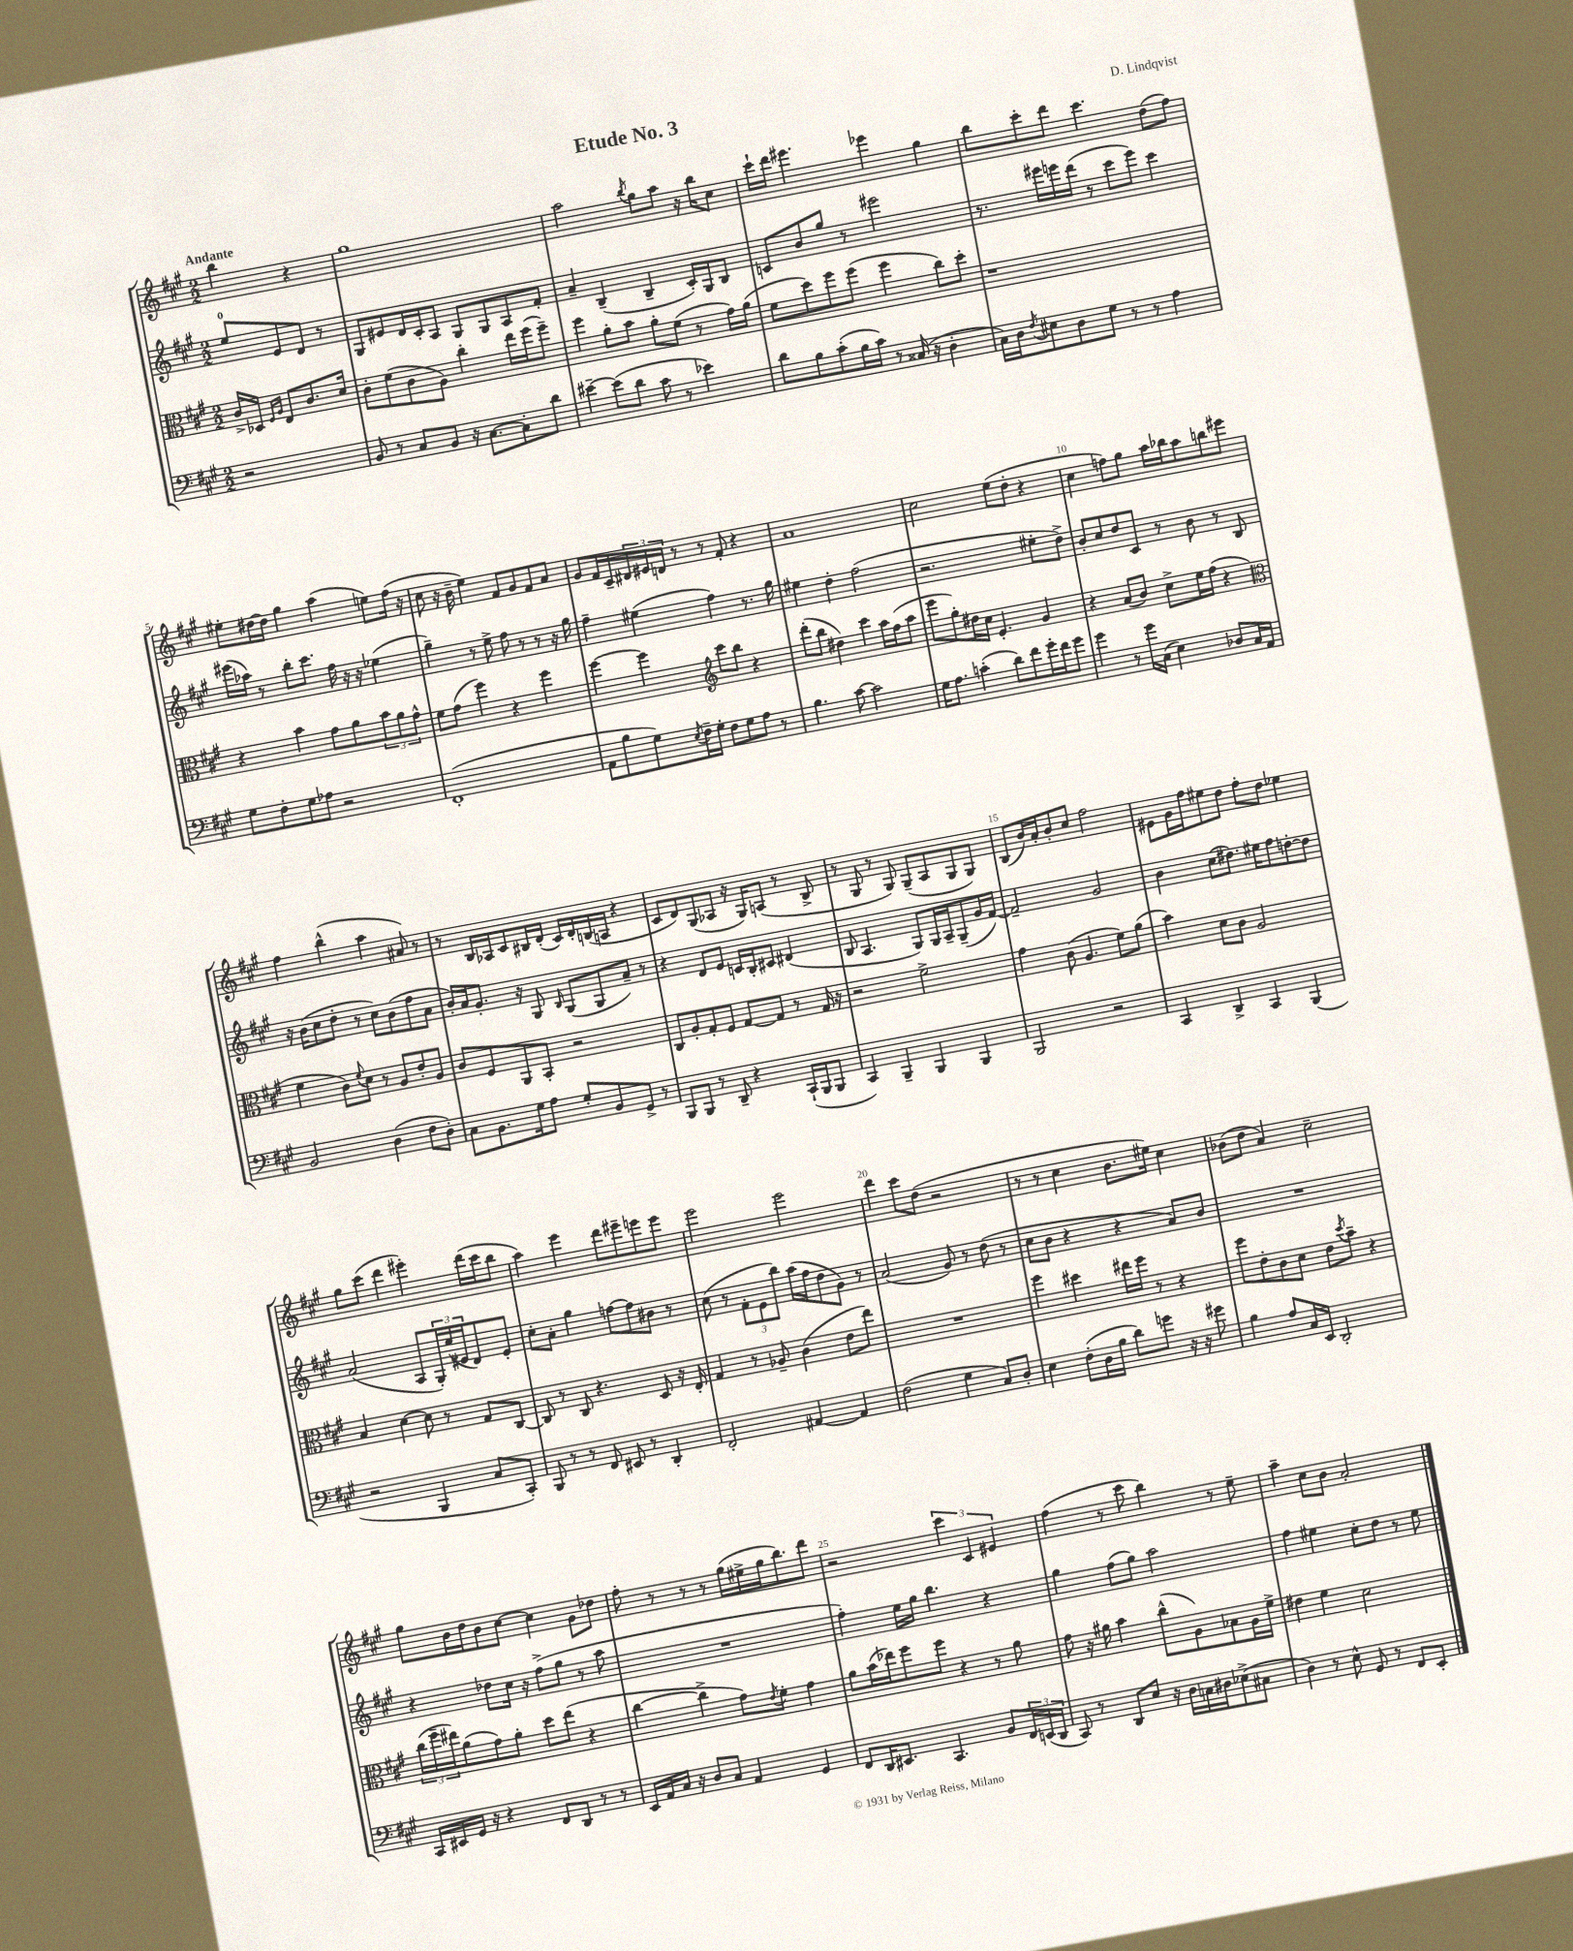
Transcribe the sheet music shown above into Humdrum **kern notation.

**kern	**kern	**kern	**kern
*part4	*part3	*part2	*part1
*staff4	*staff3	*staff2	*staff1
*clefF4	*clefC3	*clefG2	*clefG2
*k[f#c#g#]	*k[f#c#g#]	*k[f#c#g#]	*k[f#c#g#]
*M2/2	*M2/2	*M2/2	*M2/2
=	=	=	=
!	!	!	!LO:TX:a:B:t=Andante
2r	16c#^/LL	8ee/L	4bb\
.	16D-X/JJ	.	.
.	16qqF#/LL	.	.
.	16qqA/JJ	.	.
.	8E/L	8e/	.
.	8.c#/	8d/J	4r
.	.	8r	.
.	16d/Jk	.	.
=1	=1	=1	=1
8BB/	8c#'\L	8G#/L	1gg#
8r	(8f#\	8e#X/	.
8C#/L	8c#\	16d/L	.
.	.	16c#'/J	.
8BB/J	8A\J)	8A/J	.
16r	4cc#'\	8G#/L	.
[8.C#\L	.	.	.
.	.	8G#/	.
8C#'\]	16ee\LL	8A/	.
.	(16ff#\J	.	.
8d\J	8ff#~\J)	8f#'/J	.
=2	=2	=2	=2
[4e#X~\	4ff#\	4a~/	2aa\
(8e#\L]	8a'\L	(4B~/	.
8d\J	8b\J	.	.
.	.	.	8qbb/
8c#\	8a'\L	4B~/	8gg#\L
8r	(8f#\J	.	8aa\J
4e-X\)	8r	16c#'/LL)	16r
.	.	16G#/J	16bb\KL
.	16g#\LL)	8B/J	8cc#\J
.	(16a\JJ	.	.
=3	=3	=3	=3
8d\L	8f#\L	8cn/L	16ccc#`\LL
.	.	.	16ddd\JJ
8B\	8dd\)	8b/	4.eee#X\
(8c#'\	8ff#\	8gg#/J	.
16B\L	(8ff#\J	8r	.
16c#\JJ)	.	.	.
8r	4ff#\	2eee#X\	4eee-X\
(16C##X/	.	.	.
16r	.	.	.
4D'\	8cc#\L)	.	4gg#\
.	8dd'\J	.	.
=4	=4	=4	=4
16C#\LL)	1r	8.r	8bb\L
16D\J	.	.	.
8qF#/	.	.	.
8E#X\	.	.	8ccc#'\
.	.	16eee#X\LL	.
8D\	.	16eeen\	8ddd\J
.	.	(16ddd\JJ	.
8G#\J	.	8r	4.ccc#\
8r	.	8ccc#\L	.
8r	.	8eee\J)	.
4A\	.	4ccc#\	(8dd\L
.	.	.	8ff#\J)
!!LO:LB:g=z
=5	=5	=5	=5
8G#\L	4r	(16eee#X\LL	8ee#X'\L
.	.	16aa-X\JJ)	.
8F#'\	.	8r	[16dd#X\L
.	.	.	16dd#\JJ]
8G#\	4b\	8bb'\L	4gg#\
8A-X\J	.	8.ccc#\J	.
2r	8g#\L	.	(4aa\
.	.	16ff#\	.
.	8a\	16r	.
.	.	16r	.
.	12b\	(4ee-X\	8een\L)
.	12a\	.	.
.	.	.	(16ff#\Jk
.	12g#^^\J	.	.
.	.	.	16r
=6	=6	=6	=6
(1FF#'	8f#\L	4gg#~\)	8cc#\
.	(8g#\J	.	16r
.	.	.	16b~\
.	4ff#\)	8r	4ee\)
.	.	8ee^\	.
.	4r	8ff#\	8f#/L
.	.	8r	8g#/
.	4ff#\	8r	8f#/
.	.	16r	8a/J
.	.	16gg#\	.
=7	=7	=7	=7
8AA\L	[4ff#\	4ff#~\	8g#/L
8B\	.	.	16f#/L
.	.	.	16c#~/
8G#\)	4ff#\]	(4ee#X\	24d#X/
.	.	.	24e#X/
.	.	.	24dn/JJ
8qE/	.	.	.
16F#~\L	.	.	8r
16G#'\JJ	.	.	.
*	*clefG2	*	*
8F#\L	8ccc#\L	4ff#\)	8r
8G#\	8bb\J	.	8f#'/
8A\J	4r	8.r	4r
8r	.	.	.
.	.	16gg#\	.
=8	=8	=8	=8
4.B\	(8ddd'\L	4ee#X\	1a
.	8bb\J	.	.
.	4dd#X\)	4dd'\	.
[8c#\	.	.	.
2c#\]	4ccc#\	(2ff#\	.
.	16aa\LL	.	.
.	(16ff#\J	.	.
.	8aa\J	.	.
=9	=9	=9	=9
16G#\KL	8eee\L	2.r	2cc#\
8.A\J	.	.	.
.	8gg#'\)	.	.
(4cn'\	16dd#X\L	.	.
.	16cc#\JJ	.	.
.	4.e'/	.	.
8d\L)	.	.	(8ee\L
8f#\	.	.	8dd'\J
16g#'\L	4g#/	8ee#X'\L	4r
16f#\J	.	.	.
8g#\J	.	8dd^\J)	.
=10	=10	=10	=10
4g#\	4r	8b'/L	4cc#\
.	.	8cc#/	.
8r	(8a/L	8dd/	8ffn\L)
16g#\LL	8b/J)	8c#/J	8gg#\J
(16C#\JJ	.	.	.
4E\)	8cc#^\L	8r	16aa\LL
.	.	.	16bb-X\J
.	16ee\L	8b\	8aa\
.	(16ff#\JJ	.	.
8D-X/L	4r	8r	8bbn\
16C#/L	.	8B/	8eee#X\J
16AA/JJ	.	.	.
!!LO:LB:g=z
=11	=11	=11	=11
*	*clefC3	*	*
2BB/	4f#\	16r	4ff#\
.	.	(16b\KL	.
.	.	8cc#\	.
.	8c#\L)	8dd'\J	(4bb^^\
.	8qqf#/	.	.
.	8d\J	8r	.
(4D\	8r	8cc#\L)	4aa\
.	8A/L	(8b\	.
8F#\L	8e'/	8ff#\	8a#X/)
8D'\J)	8A/J	8a\J	8r
=12	=12	=12	=12
8C#\L	8c#/L	16b'/LL)	8r
.	.	16a/J	.
8.BB\	8F#/	8.g#'/J	16B/LL
.	.	.	16A-X/J
.	8AA/	.	8c#/
16G#\k	.	16r	.
8A\J	8BB'/J	8G#/	16B#X/L
.	.	.	(16d'/JJ
.	.	16qqB/	.
8G#'/L	2r	(8G#/L	16c#/LL)
.	.	.	16d'/
8BB/	.	8G#/	(16Bn/
.	.	.	16An/JJ
8GG#^/J	.	8a~/J)	4r
8r	.	8r	.
=13	=13	=13	=13
8BBB/L	8C#/L	4r	8c#/L
8BBB/J	8A'/	.	8d/)
8r	8G#'/	8d/L	(8G#/
8DD~/	8F#/J	8e/J	8A-X/J
4r	[8G#/L	16cn/LL	16r
.	.	16B'/J	16G#/KL)
.	8G#/J]	8c#X/J	(8An/J
(16CC#`/LL	8r	(4d#X/	8r
16BBB/J	.	.	.
8BBB/J	16G#/	.	8B^/
.	16r	.	.
=14	=14	=14	=14
4CC#/)	2r	8B/	8r
.	.	4.A/	8G#/
4BBB~/	.	.	8r
.	.	.	8G#/)
4BBB/	2f#^\	8G#/L)	(8G#~/L
.	.	16G#/L	8A/
.	.	16A~/J	.
4BBB/	.	(8G#~/	8G#/
.	.	16g#/L	8G#/J)
.	.	[16f#/JJ)	.
=15	=15	=15	=15
2BBB/	4g#\	2f#~/]	(8B/L
.	.	.	16b/L)
.	.	.	16a'/J
.	(8c#\	.	8b'/
.	4.A/	.	8cc#/J
2r	.	2g#/	2ff#\
.	8f#\L)	.	.
.	(8a\J	.	.
=16	=16	=16	=16
4CC#/	4b\)	4b\	8e#X\L
.	.	.	16g#\L
.	.	.	16ff#\J
4DD^/	8d\L	(8cc#\L	8ee#X\
.	8c#\J	8.dd#X\J)	8dd\J
4CC#/	2A/	.	8ff#'\L
.	.	16ee#X\KL	.
.	.	8ff#\	8dd\J
(4BBB/	.	[8ddn'\	4ee-X\
.	.	8dd\J]	.
!!LO:LB:g=z
=17	=17	=17	=17
2r	4B/	(2a/	8gg#\L
.	.	.	(8ccc#\J
.	[4d\	.	4ddd\
4BBB/	8d\]	8A/L	4eee#X'\)
.	8r	24G#'/L)	.
.	.	(24ee/	.
.	.	24e#X/J	.
8C#/L	8G#/L	8d/)	(16ddd\LL
.	.	.	16ccc#\J
8CC#'/J)	[8C#/J	8e#'/J	8bb\J
=18	=18	=18	=18
8BBB/	8C#/]	8cc#'\L	4aa\)
8r	8r	8a'\J	.
8r	8C#/	4gg#\	4eee\
8FF#/	4.r	.	.
8EE#X/	.	[8ffn\L	8ddd\L
8r	.	8ff\]	8eee#X~\
4DD'/	8D/	8b#X\J	8eeen\
.	16r	8r	8eee\J
.	16E'/	.	.
=19	=19	=19	=19
2FF#'/	4G#/	(8cc#\	2eee\
.	.	8r	.
.	8r	12f#'\L	.
.	.	12e\	.
.	8A-X~/	.	.
.	.	12bb\J)	.
[4AA#X/	(4c#\	(16aa\LL	2eee\
.	.	16ff#\J	.
.	.	8dd\	.
4AA#/]	8e\L	8g#\J)	.
.	8ee\J)	8r	.
=20	=20	=20	=20
(2F#\	1r	(2a/	4ddd\
.	.	.	8ccc#\L
.	.	.	(8dd\J
4G#\	.	8g#/)	2r
.	.	8r	.
8C#/L)	.	(8dd\	.
8D'/J	.	8r	.
=21	=21	=21	=21
4E\	4ff#\	8cc#\L	8r
.	.	8b\J	8r
(8F#'\L	4dd#X\	4r	4cc#\
16D\L	.	.	.
16B\JJ	.	.	.
8d\L)	16ee#X\LL	4r	8.b\L
.	16ff#\JJ	.	.
8gn\J	8r	.	.
.	.	.	16ee#X\Jk)
16r	4r	8a/L)	4cc#\
16r	.	.	.
8g#X\	.	8b/J	.
=22	=22	=22	=22
4B\	8ff#\L	1r	(8b-X\L
.	8e'\	.	8dd\J
8A/L	8c#\	.	4a/)
16C#/L	8d\J	.	.
16EE/JJ	.	.	.
2DD'/	8e\L	.	2cc#~\
.	8qdd/	.	.
.	8b~\J	.	.
.	4r	.	.
!!LO:LB:g=z
=23	=23	=23	=23
16CC#/LL	(24cc#\LL	4r	8gg#\L
.	24ff#~\	.	.
16EE#X/	.	.	.
.	24ee#X\J)	.	.
16GG#/JJ	(8a\	.	16b\L
16r	.	.	16dd\J
4r	8g#\)	8dd-X\L	8b\
.	8a'\J	16cc#\Jk	[8cc#\J
.	.	16r	.
8FF#/L	8dd\L	(8ff#^\L	4cc#\]
8DD/J	(8ee#\J	8gg#\J	.
8r	4r	8r	8g#\L
8r	.	8aa\	8dd-X\J
=24	=24	=24	=24
16EE/LL	[4cc#\	1r	8ff#'\
16AA/	.	.	.
16C#/JJ	.	.	8r
16r	.	.	.
8D/L	4cc#^\]	.	8r
8C#/J	.	.	8r
4AA/	8g#\L)	.	(16gg#\LL
.	.	.	16ee#X^\
.	8qe/	.	.
.	8f#'\J	.	16gg#\J
.	.	.	8.bb\)
4GG#/	4g#\	.	.
.	.	.	8ddd\J
=25	=25	=25	=25
8FF#/L	8a\L	4ff#'\)	2r
16DD/K	(16b\L	.	.
8.EE#X/J	16ee-X\J)	.	.
.	8ff#\	16ee\LL	.
.	.	16gg#\JJ	.
4.CC#/	8ff#\J	4.bb\	.
.	4r	.	6ccc#\
.	.	.	6c#/
8BB/L	8r	4r	.
.	.	.	6e#X/
24FF#/L	8a\	.	.
(24EEn/	.	.	.
24DD/JJ	.	.	.
=26	=26	=26	=26
8CC#/)	8g#\	4gg#\	(4ff#\
8r	16r	.	.
.	16a#X\	.	.
8DD/L	4b\	(8ff#\L	8r
8E/J	.	8gg#\J)	8ccc#\
16r	(8cc#^^\L	2aa\	4bb\)
16D\LL	.	.	.
16Cn\	8A\)	.	.
16D#X\J	.	.	.
(8E-X^\	8B-X\	.	8r
8C#X\J	16A\L	.	8ee~\
.	16f#^\JJ	.	.
=27	=27	=27	=27
4D\)	4e#X\	4ff#\	4aa~\
8r	4f#\	4ee#X\	8cc#\L
8E^^\	.	.	8b\J
8GG#/	2d\	8cc#'\L	2a'/
8r	.	8dd\J	.
8FF#/L	.	8r	.
8EE'/J	.	8ee#\	.
==	==	==	==
*-	*-	*-	*-
